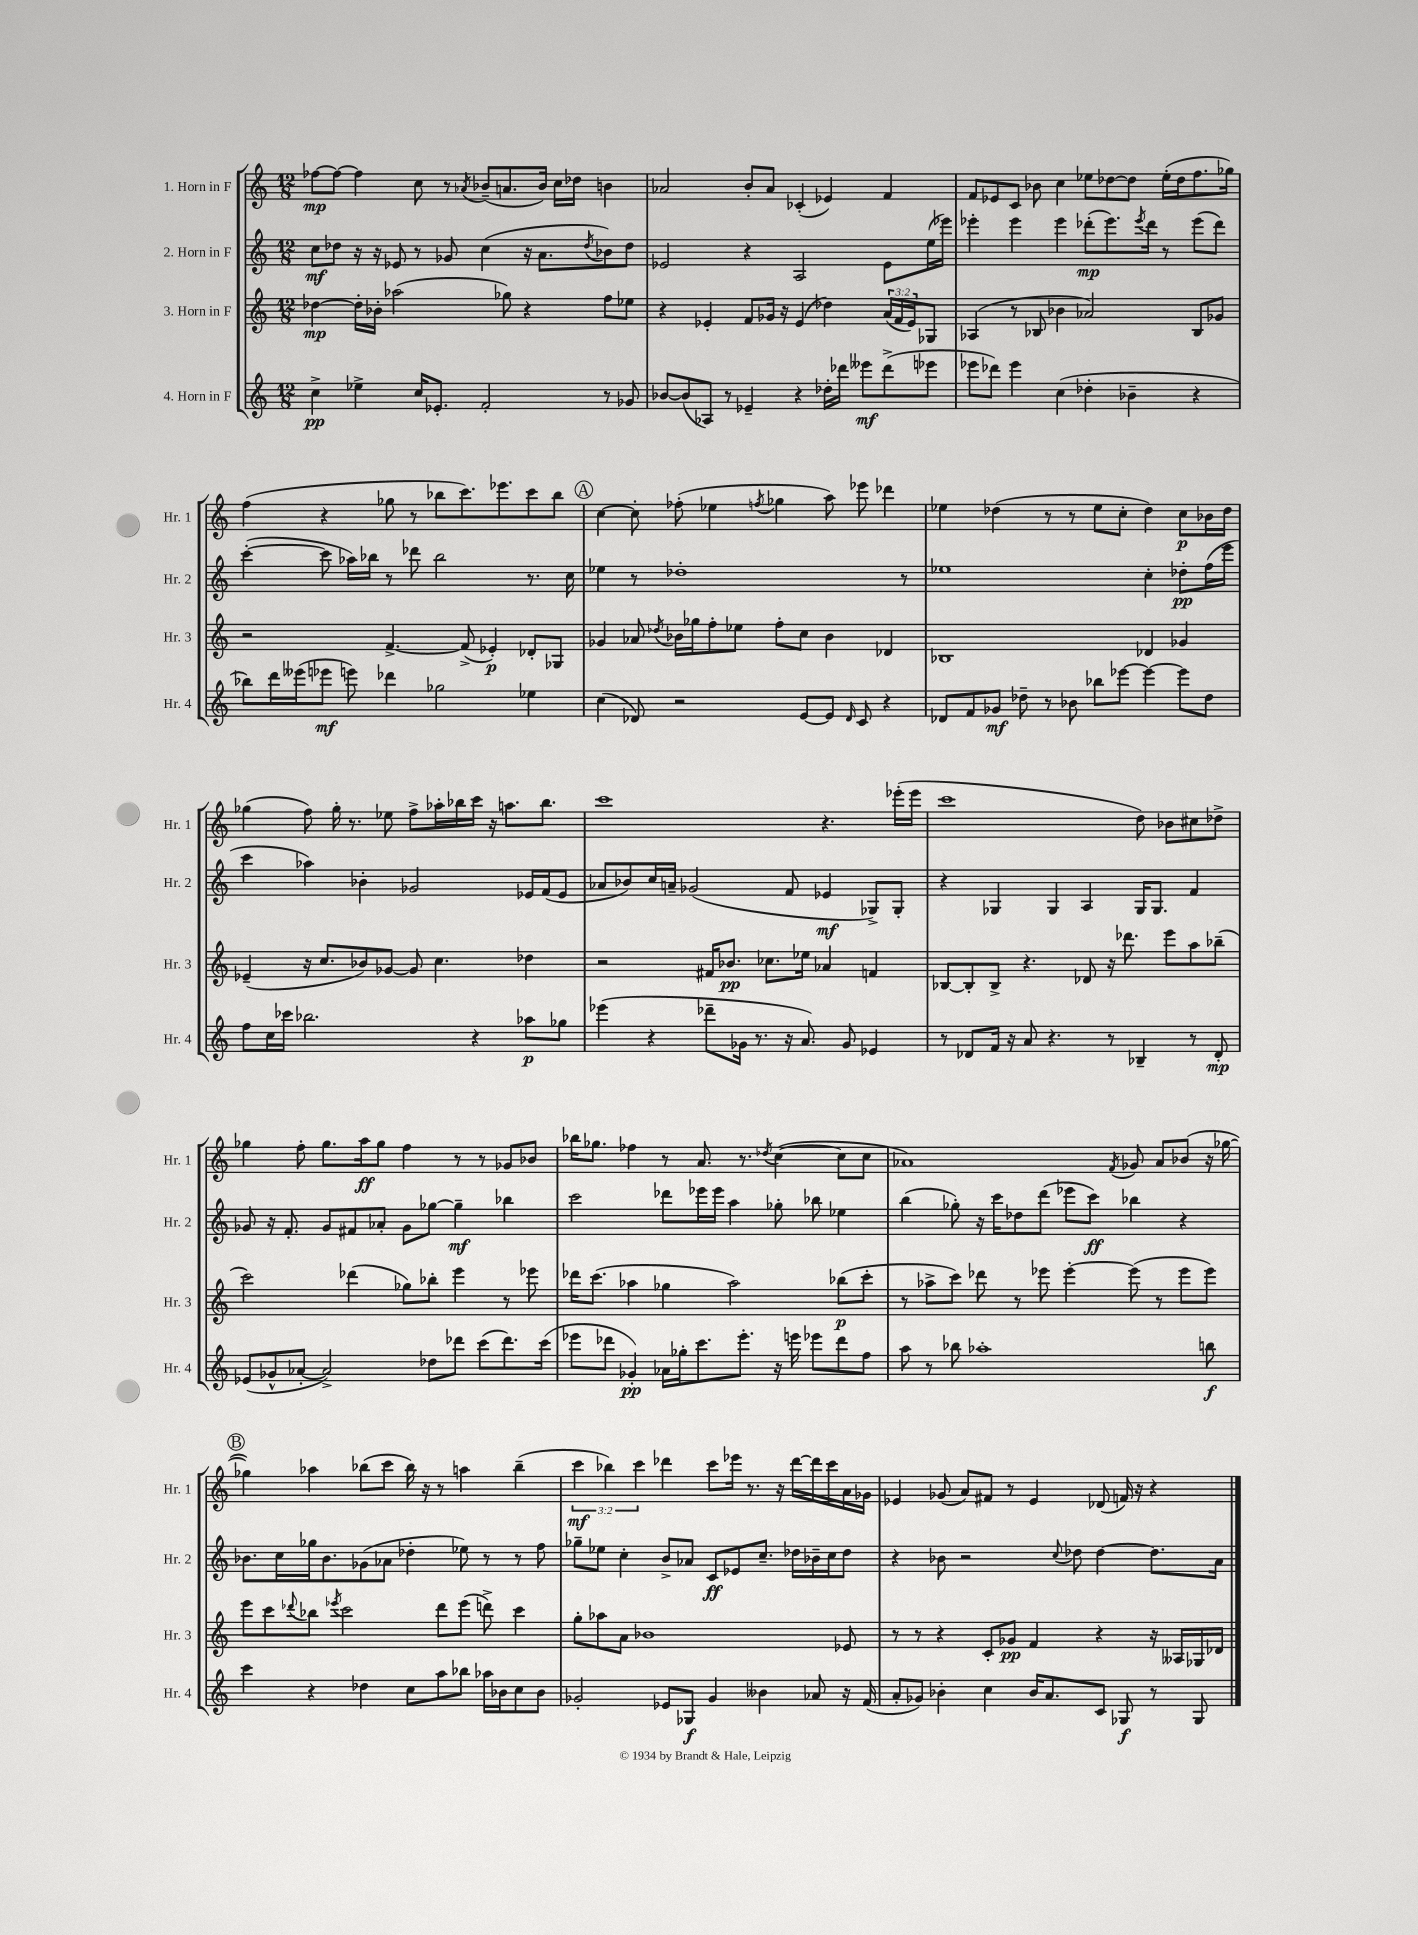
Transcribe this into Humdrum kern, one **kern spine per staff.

**kern	**kern	**kern	**kern
*staff4	*staff3	*staff2	*staff1
*clefG2	*clefG2	*clefG2	*clefG2
*k[]	*k[]	*k[]	*k[]
*M12/8	*M12/8	*M12/8	*M12/8
4cc^\	[4dd-\	8cc\L	[8ff-\L
.	.	8dd-\J	8ff-\_J
4ee-^\	16dd-'\]LL	16r	4ff-\]
.	16b-'\JJ	16r	.
.	(2aa-\	8e-/	.
16cc/LK	.	8r	8cc\
8.e-'/J	.	.	.
.	.	8g-/	8r
.	.	.	8qa-/
2f'/	.	(4cc\	(8b-~/L
.	8gg-\)	.	8.a/
.	4r	16r	.
.	.	8.a\L	16b-/Jk)
.	.	.	16cc\LL
.	.	.	16dd-\JJ
.	.	8qdd-/	.
8r	8ff\L	8b-\)	4b\
8g-/	8ee-\J	8dd-\J	.
=	=	=	=
[8b-/L	4r	2e-/	2a-/
(8b-/]	.	.	.
8A-/J)	4e-'/	.	.
8r	.	.	.
4e-~/	8f/L	4r	8b'/L
.	16g-/Jk	.	8a-/J
.	16r	.	.
4r	(4e-/	2A/	(4c-'/
16dd-'\LL	4dd-\)	.	4e-/)
16ddd-\JJ	.	.	.
8eee--\L	.	.	.
(8ddd-^\	(24a/LL	8e-\L	4f/
.	24f/	.	.
.	24e-/J)	.	.
8eee-\J	8G-/J	(16ee\L	.
.	.	16eee-\JJ)	.
=	=	=	=
8eee-\L	(4A-/	4eee-'\	8f/L
8ddd-\J)	.	.	8e-/
4eee-\	8r	4eee-\	8c/J
.	8B-/	.	8b-\
(4cc\	4b-\	4eee-\	4cc\
4dd-'\	2a-/)	(8ddd-'\L	8ee-\L
.	.	8.eee-\)	[8dd-\
4b-~\	.	.	8dd-\]J
.	.	8qeee-/	.
.	.	16ddd-\Jk	.
.	.	8r	(16ee-'\LL
.	.	.	16dd-\J
4r	8B-/L	(8eee-\L	8.ff\
.	8g-/J	8ddd-\J)	.
.	.	.	16gg-\Jk)
=	=	=	=
8bb-\L)	2r	([4ccc'\	(4ff\
16ddd\L	.	.	.
(16eee--\J	.	.	.
8eee-\J	.	8ccc\]	4r
8eee\)	.	16aa-\LL)	.
.	.	16bb-\JJ	.
4ddd-\	[4.f^/	8r	8gg-\
.	.	8ddd-\	8r
2gg-\	.	2bb-\	8bb-\L
.	(8f^/]	.	8.ccc\)
.	4e-'/)	.	.
.	.	.	8.eee-\
4ee-\	8d-'/L	8.r	8ccc\
.	8G-/J	.	8bb-\J
.	.	16cc\	.
=	=	=	=
(4cc\	4g-/	4ee-\	[4cc\
8d-/)	8a-/	8r	8cc'\]
.	8qdd-/	.	.
2r	16b-\LL	1dd-'	(8ff-'\
.	16gg-\J	.	.
.	8ff'\	.	4ee-\
.	8ee-\J	.	.
.	.	.	8qff/
.	8ff'\L	.	4gg-\
[8e/L	8cc\J	.	.
8e/]J	4b-\	.	8aa\)
16qqd-/	.	.	.
8c/	.	.	8eee-\
4r	4d-/	.	4ddd-\
.	.	8r	.
=	=	=	=
8d-/L	1B-	1ee-	4ee-\
8f/	.	.	.
8g-/J	.	.	(4dd-\
8dd-~\	.	.	.
8r	.	.	8r
8b-\	.	.	8r
8bb-\L	.	.	8ee-\L
[8eee-\J	.	.	8cc'\J
4eee-\_	4d-/	4cc'\	4dd-\)
8eee-\]L	4g-/	8dd-'\L	8cc\L
8dd-\J	.	(16ff\L	16b-\L
.	.	16eee\JJ	16dd-\JJ
=	=	=	=
8ff\L	(4e-~/	4ccc\	(4gg-\
16cc\L	.	.	.
16ccc-\JJ	.	.	.
2.bb-\	16r	4aa-\)	8ff\)
.	8.cc/L	.	.
.	.	.	16gg-'\
.	.	.	8.r
.	8b-/)	4b-'\	.
.	[8g-/J	.	8ee-\
.	8g-/]	2g-/	8ff^\L
.	4.cc\	.	16aa-'\L
.	.	.	16bb-\
4r	.	.	16ccc\JJ
.	.	.	16r
.	.	.	8.aa\L
8aa-\L	4dd-\	16e-/LL	.
.	.	(16f/J	8.bb-\J
8gg-\J	.	8e-/J	.
=	=	=	=
(4eee-\	2r	8a-/L	1ccc
.	.	8b-/)	.
4r	.	16cc/L	.
.	.	16a~/JJ	.
.	.	(2g-/	.
8ddd-~\L	16f#/LK	.	.
.	8.b-/J	.	.
16g-\Jk	.	.	.
8.r	.	.	.
.	8.cc-\L	.	.
16r	.	8f/	.
8.a/)	16ee-\Jk	.	.
.	4a-/	4e-/	4.r
8g-/	.	.	.
4e-/	4f/	8G-^/L)	.
.	.	8G-'/J	(16eee-'\LL
.	.	.	16eee-\JJ
=	=	=	=
8r	[8B-/L	4r	1ccc
8d-/L	8B-'/]	.	.
16f/Jk	8B-^/J	4G-/	.
16r	.	.	.
8a/	4.r	.	.
4.r	.	4G-/	.
.	8d-/	4A/	.
8r	16r	.	.
.	8.ddd-\	.	.
4B-~/	.	16G-/LK	8dd\)
.	.	8.G-/J	.
.	8eee\L	.	8b-\L
8r	8aa\	4f/	8cc#\
8d-'/	(8bb-~\J	.	8dd-^\J
=	=	=	=
(8e-/L	2ccc\)	8g-/	4gg-\
8g-^^/	.	16r	.
.	.	8.f'/	.
[8a-'/J	.	.	8ff'\
2a-^/])	.	8g-/L	8.gg-\L
.	(4ddd-\	8f#/	.
.	.	.	16aa\k
.	.	8a-'/J	8gg-\J
.	8gg-\L)	8g-\L	4ff\
8dd-\L	8bb-'\J	[8gg-\J	.
8ddd-\J	4eee\	4gg-~\]	8r
(8ccc\L	.	.	8r
8.ddd-\)	8r	4bb-\	8g-/L
.	8eee-\	.	8b-/J
(16ccc\Jk	.	.	.
=	=	=	=
8eee-\L	16ddd-\LK	2ccc\	16bb-\LK
.	(8.ccc\J	.	8.gg-\J
8ddd-\J	.	.	.
4g-'/)	4aa-\	.	4ff-\
16a-\LL	4gg-\	8ddd-\L	8r
16gg-'\J	.	.	.
8.ccc\	.	16eee-\L	8.a/
.	.	16eee-\JJ	.
.	2aa-\)	4aa\	.
8.eee-'\J	.	.	8.r
.	.	.	8qdd-/
16r	.	8gg-'\	([4cc\
16eee\	.	.	.
8eee-\L	.	8bb-\	.
8ddd-\	(8bb-\L	4ee-\	8cc\]L
8ff\J	8ccc'\J	.	8cc\J
=	=	=	=
8aa\	8r	(4bb\	1a-)
8r	8aa-^\L	.	.
8bb-\	8ccc\J)	8gg-'\)	.
1aa-'	8ddd-\	16r	.
.	.	16ccc\LK	.
.	8r	8dd-\	.
.	8eee-\	(8ddd\J	.
.	[4eee-'\	8eee-\L	.
.	.	8ccc\J)	.
.	.	.	8qf/
.	(8eee-\]	4bb-\	8g-/
.	8r	.	8a-/L
.	8eee-\L	4r	(8b-/J
8bb\	8eee-\J)	.	16r
.	.	.	[16gg-\
=	=	=	=
4ccc\	8eee\L	8.b-\L	4gg-\])
.	8ccc\	.	.
.	.	16cc\L	.
.	8qqddd-/	.	.
4r	8bb-\J	16gg-\J	4aa-\
.	.	8.b-\	.
.	8qeee-/	.	.
.	2ccc\	.	.
4dd-\	.	(8g-\	(8bb-\L
.	.	8a-\J	8ccc\J
8cc\L	.	4dd-'\	16bb-\)
.	.	.	16r
8aa\	8ddd-\L	.	8r
8bb-\J	(8eee-\J	8ee-\)	4aa\
16aa-\LL	8ddd^\)	8r	.
16b-\J	.	.	.
8cc\	4ccc\	8r	(4bb-~\
8b-\J	.	8ff\	.
=	=	=	=
2g-'/	8gg'\L	8gg-~\L	6ccc\
.	8aa-\	8ee-\J	.
.	.	.	6bb-\)
.	8a\J	4cc'\	.
.	.	.	6ccc\
.	1b-	.	.
8e-/L	.	8b^/L	4ddd-\
8G-/J	.	8a-/J	.
4g-/	.	8c/L	8ccc\L
.	.	8e-/	16eee-\Jk
.	.	.	8.r
4b--\	.	8.cc~/J	.
.	.	.	16r
.	.	16dd-\LL	[16ddd-\LL
8a-/	.	16b-~\	16ddd-\]
.	.	16cc\J	16ccc\
16r	8e-/	8dd-\J	16a\
(16f/	.	.	16g-\JJ
=	=	=	=
8a'/L	8r	4r	4e-/
8g-/J)	8r	.	.
4b-'\	4r	8b-\	(8g-/
.	.	2r	8a/L)
4cc\	8c'/L	.	8f#/J
.	8g-/J	.	8r
16b-/LK	4f/	.	4e-/
8.a/	.	.	.
.	.	8qqcc/	.
.	.	8dd-\	.
8c/J	4r	[4dd-\	(8d-/
8G-/	.	.	16f/)
.	.	.	16r
8r	16r	8.dd-\]L	4r
.	16A--/LL	.	.
8G-/	16G-/	.	.
.	16d-/JJ	16a\Jk	.
==	==	==	==
*-	*-	*-	*-
